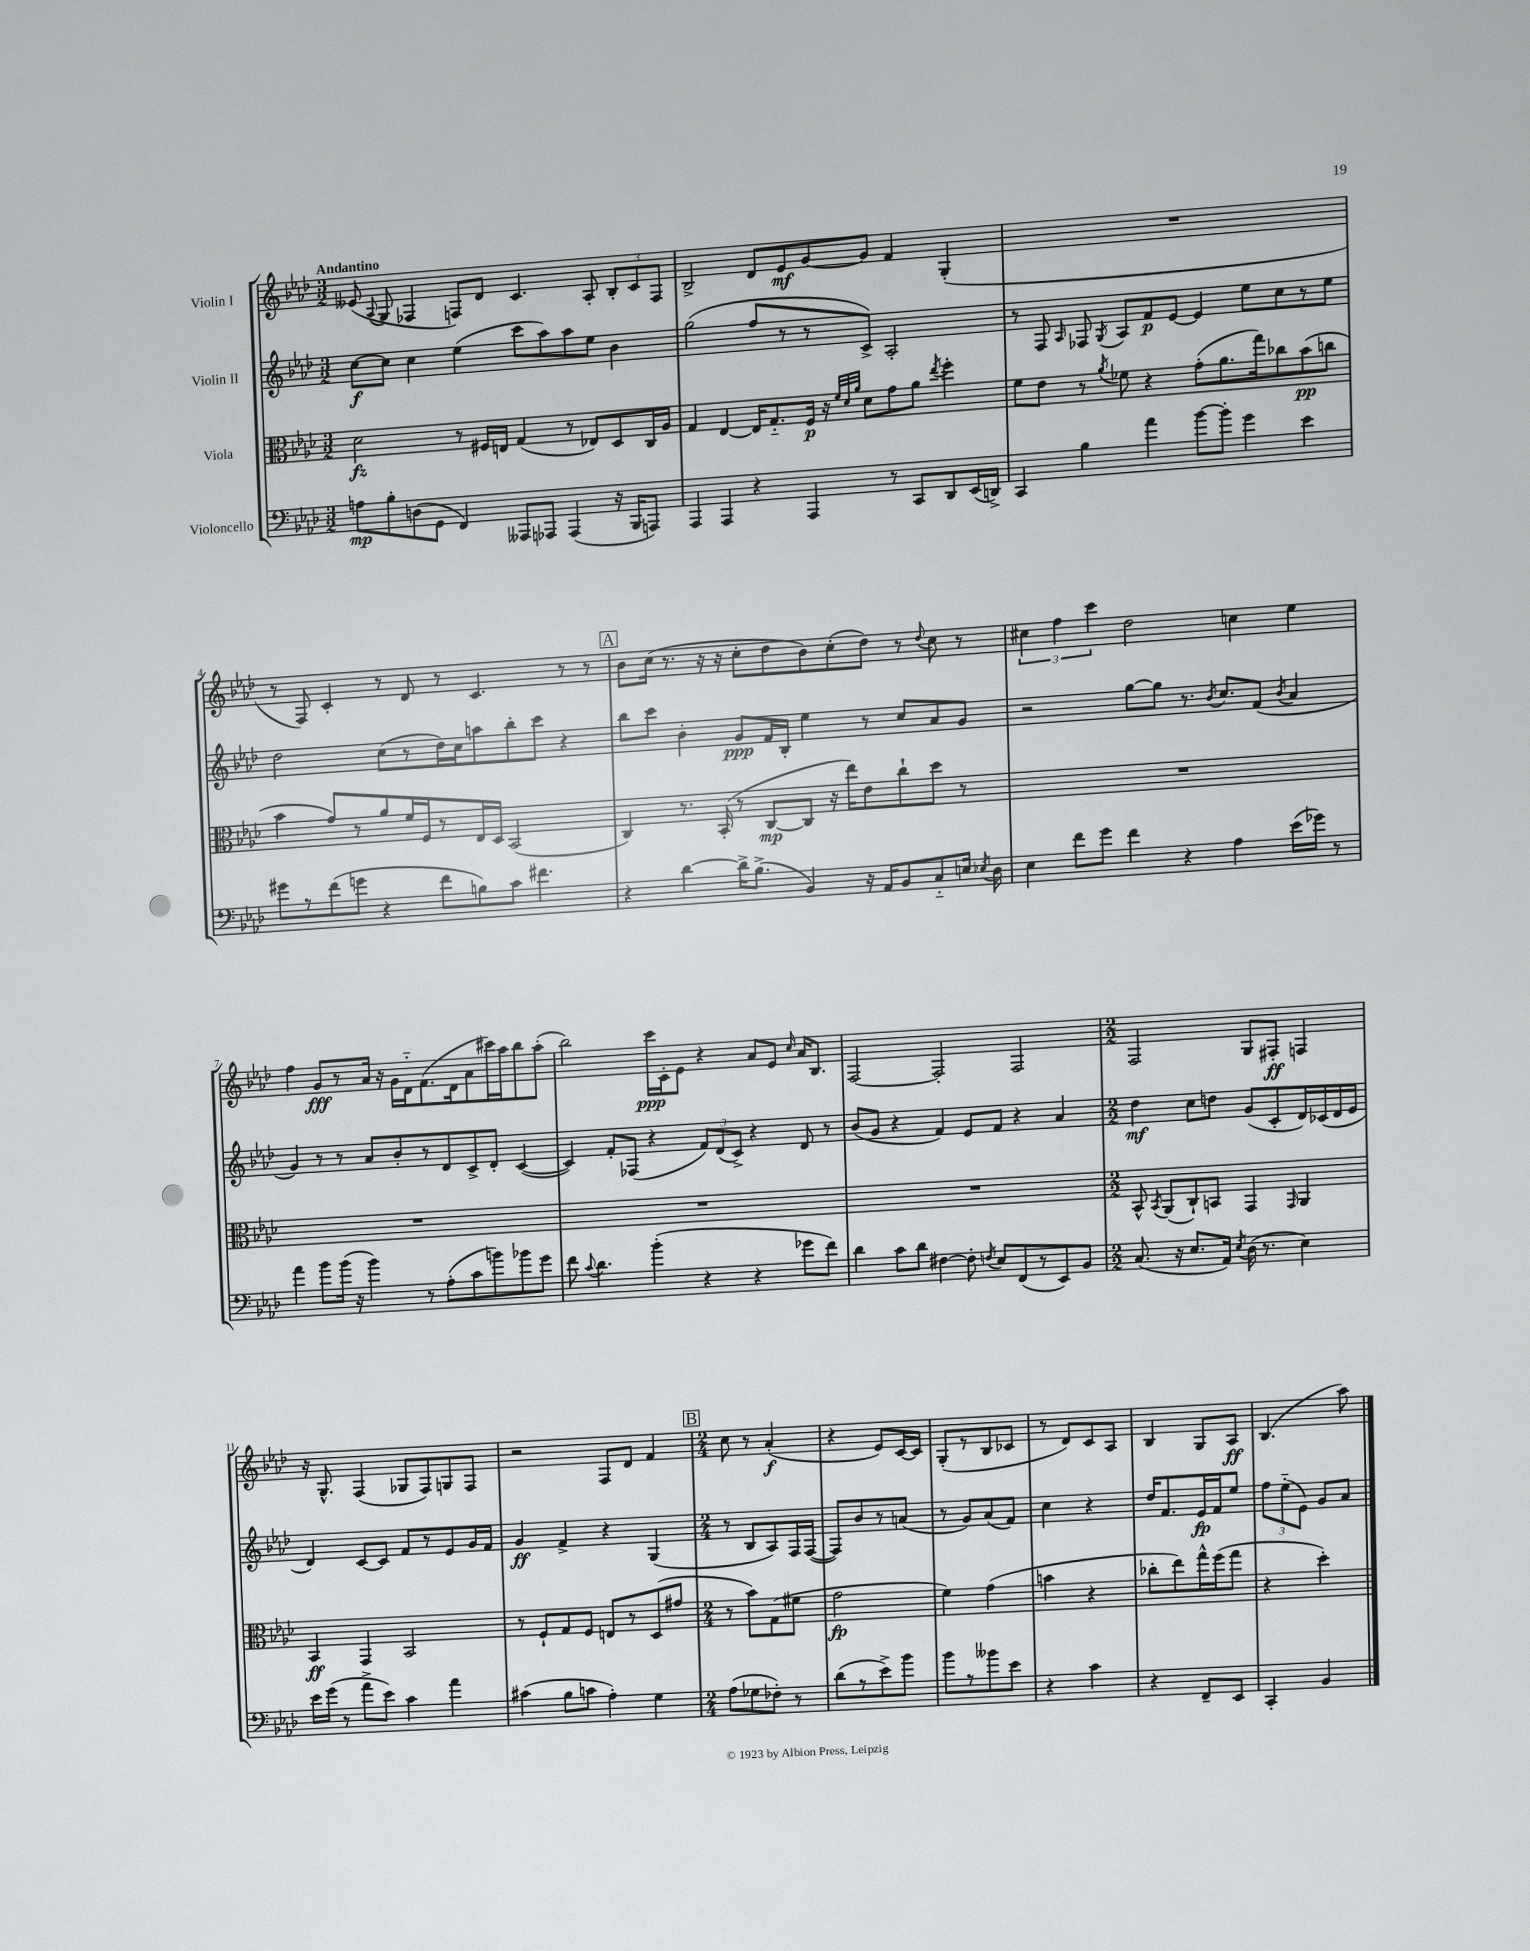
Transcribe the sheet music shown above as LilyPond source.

<<
\new StaffGroup <<
\new Staff = "s0" \with { instrumentName = "Violin I" } {
    \clef treble \key aes \major \numericTimeSignature \time 3/2 \tempo "Andantino"
    \autoBeamOff eeses'8( \appoggiatura { aes8 } g8 fes4 f8[) des'8] c'4. aes8-. \tuplet 3/2 { bes8[-. c'8 f8] } |
    bes2-> des'8[ ees'8\mf g'8~ g'8] f'4 g4-.( |
    R1. |
    r8 f8) c'4-. r8 des'8 r8 c'4. r8 r8 |
    \mark \markup { \box "A" } bes'8[ c''16]( r8. r16 r16 c''8[-. des''8 bes'8) c''8-.( des''8]) r8 \appoggiatura { des''8 } c''8 r8 |
    \tuplet 3/2 { cis''4 f''4 c'''4 } des''2 c''4 ees''4 |
    f''4 g'8[\fff r8 aes'16] r16 g'16[ des'16-_ f'8.( des'16 aes'8 cis'''16) aes''16 bes''8 aes''8]-.( |
    bes''2) c'''16[\ppp c'16-. ees'8] r4 aes'8[ ees'8] \grace { c''16 } aes'16[ bes8.] |
    f2~ f2-. f2 |
    \numericTimeSignature \time 2/2 f2 g8[ fis8]-.\ff f4 |
    r16 g8.-^ f4( ges8[ f8) g8 f8] |
    r2 f8[ des'8] f'4 |
    \mark \markup { \box "B" } \numericTimeSignature \time 2/4 c''8 r8 aes'4-.\f( |
    r4 ees'8[) c'16~ c'16] |
    g8[-.( r8 bes8 ces'8] |
    r8 des'8[) c'8 aes8] |
    bes4 g8[ aes8]\ff |
    bes4.( aes''8) \bar "|." |
}
\new Staff = "s1" \with { instrumentName = "Violin II" } {
    \clef treble \key aes \major \numericTimeSignature \time 3/2
    \autoBeamOff c''8[~\f c''8] c''4 ees''4( c'''8[ aes''8) aes''8 ees''8] bes'4 |
    g''2( f''8[ r8 r8 c'8]->) aes2-. |
    r8 f8 \grace { aes16 } fes8 \acciaccatura { g8 } aes8[ f'8\p ees'8]~ ees'4 ees''8[ c''8 r8 ees''8] |
    des''2 c''8[( r8 des''16) c''16 a''8 bes''8-. c'''8] r4 |
    \mark \markup { \box "A" } bes''8[ c'''8] bes'4-. g'8[\ppp f'16 bes16]-. ees''4 r8 c''8[ aes'8 g'8] |
    r2 g''8[~ g''8] r8. \acciaccatura { bes'8 } c''8.[ f'8]( \acciaccatura { bes'8 } aes'4 |
    g'4) r8 r8 aes'8[ bes'8-. r8 des'8 c'8-> des'8]-. c'4~( |
    c'4) f'8[-. fes8]( r4 \tuplet 3/2 { f'8[) des'8( c'8]->) } r4 des'8 r8 |
    bes'8[( g'8] r4 f'4) ees'8[ f'8] r4 aes'4 |
    \numericTimeSignature \time 2/2 des''4\mf c''8[ d''8] g'8[( c'8-. des'16) ces'16( des'16 ees'16] |
    des'4) c'8[~ c'8] f'8[ r8 ees'8 g'16 f'16] |
    g'4\ff f'4-> r4 g4( |
    \mark \markup { \box "B" } \numericTimeSignature \time 2/4 r8 bes8[ aes8) f16 f16]~( |
    f8[) bes'8 r8 a'8]( |
    r8 g'8[) aes'8( f'8]) |
    c''4 r4 |
    des''16[ f'8. ees'16\fp f'16 ees''8] |
    \tuplet 3/2 { f''8[ ees''8-_( ees'8]) } g'8[ aes'8] \bar "|." |
}
\new Staff = "s2" \with { instrumentName = "Viola" } {
    \clef alto \key aes \major \numericTimeSignature \time 3/2
    \autoBeamOff des'2\fz r8 fis16[ e16] g4( r8 ees8[) des8 c16 aes16] |
    g4 ees4~ ees16[ g8.-_ f16]\p r16 \grace { f'32[ des'32 aes'32] } des'8[ g'8 aes'8] \acciaccatura { ees''8 } f''4-. |
    f'8[ ees'8] r8 \acciaccatura { aes'8 } fes'8 r4 g'8[-.( aes'8. g''16) ces''8 bes'8\pp( c''8] |
    bes'4 g'8[) r8 aes'8 f'16 f16 r8 ees16 des16] bes,2( |
    \mark \markup { \box "A" } c4) r8. bes,16-.( r8 c8[~\mp c8] r16 ees''16[) ees'8 c''8-! des''8] r8 |
    R1. |
    R1. |
    R1. |
    R1. |
    \numericTimeSignature \time 2/2 bes,8-^ \acciaccatura { bes,8 } aes,8[( c8-!) b,8] g,4 \grace { g,16 } aes,4 |
    bes,4\ff g,4 bes,2 |
    r8 f8[-! g8 f8] e8[ r8 des8( gis'8] |
    \mark \markup { \box "B" } \numericTimeSignature \time 2/4 r8 bes'8[) g8( fis'8] |
    g'2\fp |
    f'4) g'4( |
    b'4 r4 |
    ces''8[-. ees''8) g''16-^ f''16( g''8] |
    r4 des''4-.) \bar "|." |
}
\new Staff = "s3" \with { instrumentName = "Violoncello" } {
    \clef bass \key aes \major \numericTimeSignature \time 3/2
    \autoBeamOff a8[\mp bes8-. d8( g,8] f,4) aeses,,8[ aes,,8] aes,,4( r16 bes,,16[ a,,8]) |
    aes,,4 aes,,4 r4 aes,,4 r8 c,8[ des,8 ees,16( d,16]->) |
    c,4 bes4 aes'4 bes'8[~ bes'8]-. g'4 ees'4 |
    gis'8[ r8 f'8( g'8] r4 f'8[ b8) c'8] fis'4. |
    \mark \markup { \box "A" } r4 des'4~ des'16[-> bes8.]->( bes,4) r16 aes,16[ bes,8 c8-_ e16] \acciaccatura { ees8 } des16 |
    ees4 f'8[ g'8] f'4 r4 aes4 ees'16[( ges'16]) r8 |
    aes'4 bes'8[ bes'16]( r16 bes'4) r8 aes8[-.( c'8 b'8) bes'8 g'8] |
    f'8 \appoggiatura { c'8 } des'4. bes'4-.( r4 r4 ges'8[ f'8]) |
    des'4 c'8[ des'8] fis4~ fis8-. \acciaccatura { f8 } ees8[ f,8( r8 ees,8) bes,8] |
    \numericTimeSignature \time 2/2 c8.( r16 ees8.[ aes,16]) \acciaccatura { ees8 } des16( r8. ees4) |
    ees'16[ g'16]( r8 aes'8[-> ees'8]) c'4 aes'4 |
    cis'4( bes8[ c'8] aes4-.) g4 |
    \mark \markup { \box "B" } \numericTimeSignature \time 2/4 aes8[( ges8 fes8]-.) r8 |
    des'8[( r8 ees'8->) bes'8] |
    bes'8[ r8 beses'8 ees'8] |
    r4 c'4 |
    r4 f,8[-- ees,8] |
    c,4-. bes,4 \bar "|." |
}
>>
>>
